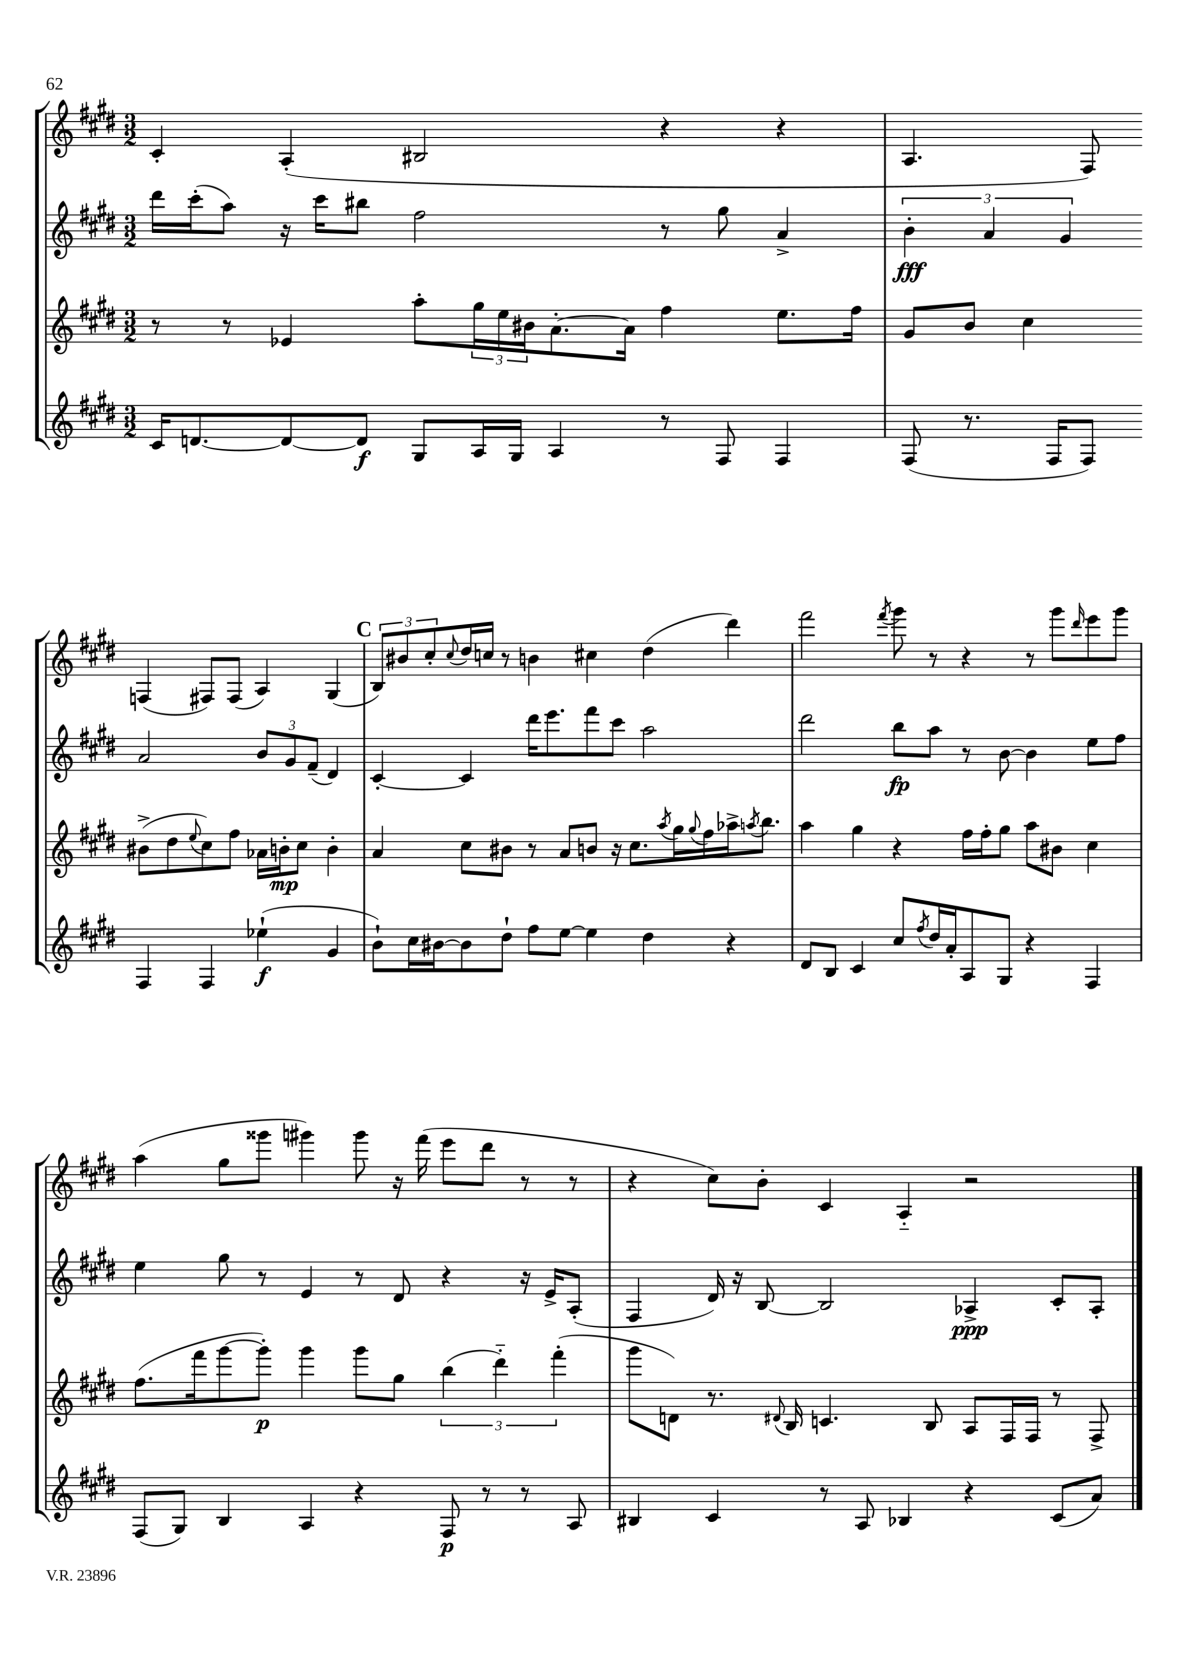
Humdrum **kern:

**kern	**dynam	**kern	**dynam	**kern	**dynam	**kern
*part4	*part4	*part3	*part3	*part2	*part2	*part1
*staff4	*staff4	*staff3	*staff3	*staff2	*staff2	*staff1
*clefG2	*	*clefG2	*	*clefG2	*	*clefG2
*k[f#c#g#d#]	*	*k[f#c#g#d#]	*	*k[f#c#g#d#]	*	*k[f#c#g#d#]
*M3/2	*	*M3/2	*	*M3/2	*	*M3/2
=115	=115	=115	=115	=115	=115	=115
16c#/KL	.	8r	.	16ddd#\LL	.	4c#'/
[8.dn/	.	.	.	(16ccc#'\J	.	.
.	.	8r	.	8aa\J)	.	.
8d/_	.	4e-X/	.	16r	.	(4A'/
.	.	.	.	16ccc#\KL	.	.
8d/J]	f	.	.	8bb#X\J	.	.
8G#/L	.	8aa'\L	.	2ff#\	.	2B#X/
16A/L	.	24gg#\L	.	.	.	.
.	.	24ee\	.	.	.	.
16G#/JJ	.	.	.	.	.	.
.	.	24b#X\J	.	.	.	.
4A/	.	[8.a'\	.	.	.	.
.	.	16a\Jk]	.	.	.	.
8r	.	4ff#\	.	8r	.	4r
8F#/	.	.	.	8gg#\	.	.
4F#/	.	8.ee\L	.	4a^/	.	4r
.	.	16ff#\Jk	.	.	.	.
=116	=116	=116	=116	=116	=116	=116
(8F#/	.	8g#/L	.	6b'\	fff	4.A/
8.r	.	8b/J	.	.	.	.
.	.	.	.	6a/	.	.
.	.	4cc#\	.	.	.	.
16F#/KL	.	.	.	.	.	.
.	.	.	.	6g#/	.	.
8F#/J)	.	.	.	.	.	8F#/)
4F#/	.	(8b#X^\L	.	2a/	.	(4Fn/
.	.	8dd#\	.	.	.	.
.	.	8qqee/	.	.	.	.
4F#/	.	8cc#\)	.	.	.	8F#X/L)
.	.	8ff#\J	.	.	.	(8F#/J
(4ee-X`\	f	16a-X\LL	.	12b/L	.	4A/)
.	.	16bn'\J	mp	.	.	.
.	.	.	.	12g#/	.	.
.	.	8cc#\J	.	.	.	.
.	.	.	.	(12f#~/J	.	.
4g#/	.	4b'\	.	4d#/)	.	(4G#/
!!LO:LB:g=z
!!LO:REH:place=s1:t=C
=117	=117	=117	=117	=117	=117	=117
8b`\L)	.	4a/	.	[4c#'/	.	12B/L)
.	.	.	.	.	.	12b#X/
16cc#\L	.	.	.	.	.	.
.	.	.	.	.	.	12cc#'/
[16b#X\J	.	.	.	.	.	.
.	.	.	.	.	.	8qqcc#/
8b#\]	.	8cc#\L	.	4c#/]	.	16dd#/L
.	.	.	.	.	.	16ccn/JJ
8dd#`\J	.	8b#X\J	.	.	.	8r
8ff#\L	.	8r	.	16ddd#\KL	.	4bn\
.	.	.	.	8.eee\	.	.
[8ee\J	.	8a/L	.	.	.	.
4ee\]	.	8bn/J	.	8fff#\	.	4cc#X\
.	.	16r	.	8ccc#\J	.	.
.	.	8.cc#\L	.	.	.	.
4dd#\	.	.	.	2aa\	.	(4dd#\
.	.	8qaa/	.	.	.	.
.	.	16gg#\L	.	.	.	.
.	.	8qqgg#/	.	.	.	.
.	.	16ff#\	.	.	.	.
4r	.	16aa-X^\J	.	.	.	4ddd#\)
.	.	8qaan/	.	.	.	.
.	.	8.bb\J	.	.	.	.
=118	=118	=118	=118	=118	=118	=118
8d#/L	.	4aa\	.	2ddd#\	.	2fff#\
8B/J	.	.	.	.	.	.
4c#/	.	4gg#\	.	.	.	.
.	.	.	.	.	.	8qfff#/
8cc#/L	.	4r	.	8bb\L	fp	8ggg#\
8qff#/	.	.	.	.	.	.
16dd#/L	.	.	.	8aa\J	.	8r
16a'/J	.	.	.	.	.	.
8A/	.	16ff#\LL	.	8r	.	4r
.	.	16ff#'\J	.	.	.	.
8G#/J	.	8gg#\J	.	[8b\	.	.
4r	.	8aa\L	.	4b\]	.	8r
.	.	8b#X\J	.	.	.	8ggg#\L
.	.	.	.	.	.	16qqddd#/
4F#/	.	4cc#\	.	8ee\L	.	8eee\
.	.	.	.	8ff#\J	.	8ggg#\J
!!LO:LB:g=z
=119	=119	=119	=119	=119	=119	=119
(8F#/L	.	(8.ff#\L	.	4ee\	.	(4aa\
8G#/J)	.	.	.	.	.	.
.	.	16fff#\k	.	.	.	.
4B/	.	[8ggg#\	.	8gg#\	.	8gg#\L
.	.	8ggg#'\J])	p	8r	.	8ggg##X\J
4A/	.	4ggg#\	.	4e/	.	4ggg#X\)
4r	.	8ggg#\L	.	8r	.	8ggg#\
.	.	8gg#\J	.	8d#/	.	16r
.	.	.	.	.	.	(16fff#\
8F#/	p	(6bb\	.	4r	.	8eee\L
8r	.	.	.	.	.	8ddd#\J
.	.	6ddd#\)	.	.	.	.
8r	.	.	.	16r	.	8r
.	.	.	.	16e^/KL	.	.
.	.	(6fff#'\	.	.	.	.
8A/	.	.	.	(8A'/J	.	8r
=120	=120	=120	=120	=120	=120	=120
4B#X/	.	8ggg#\L	.	4F#/	.	4r
.	.	8dn\J)	.	.	.	.
4c#/	.	8.r	.	16d#/)	.	8cc#\L)
.	.	.	.	16r	.	.
.	.	.	.	[8B/	.	8b'\J
.	.	8qqd#X/	.	.	.	.
.	.	16B/	.	.	.	.
8r	.	4.cn/	.	2B/]	.	4c#/
8A/	.	.	.	.	.	.
4B-X/	.	.	.	.	.	4A/
.	.	8B/	.	.	.	.
4r	.	8A/L	.	4A-X^/	ppp	2r
.	.	16F#/L	.	.	.	.
.	.	16F#/JJ	.	.	.	.
(8c#/L	.	8r	.	8c#'/L	.	.
8a/J)	.	8F#^/	.	8A-'/J	.	.
==	==	==	==	==	==	==
*-	*-	*-	*-	*-	*-	*-
